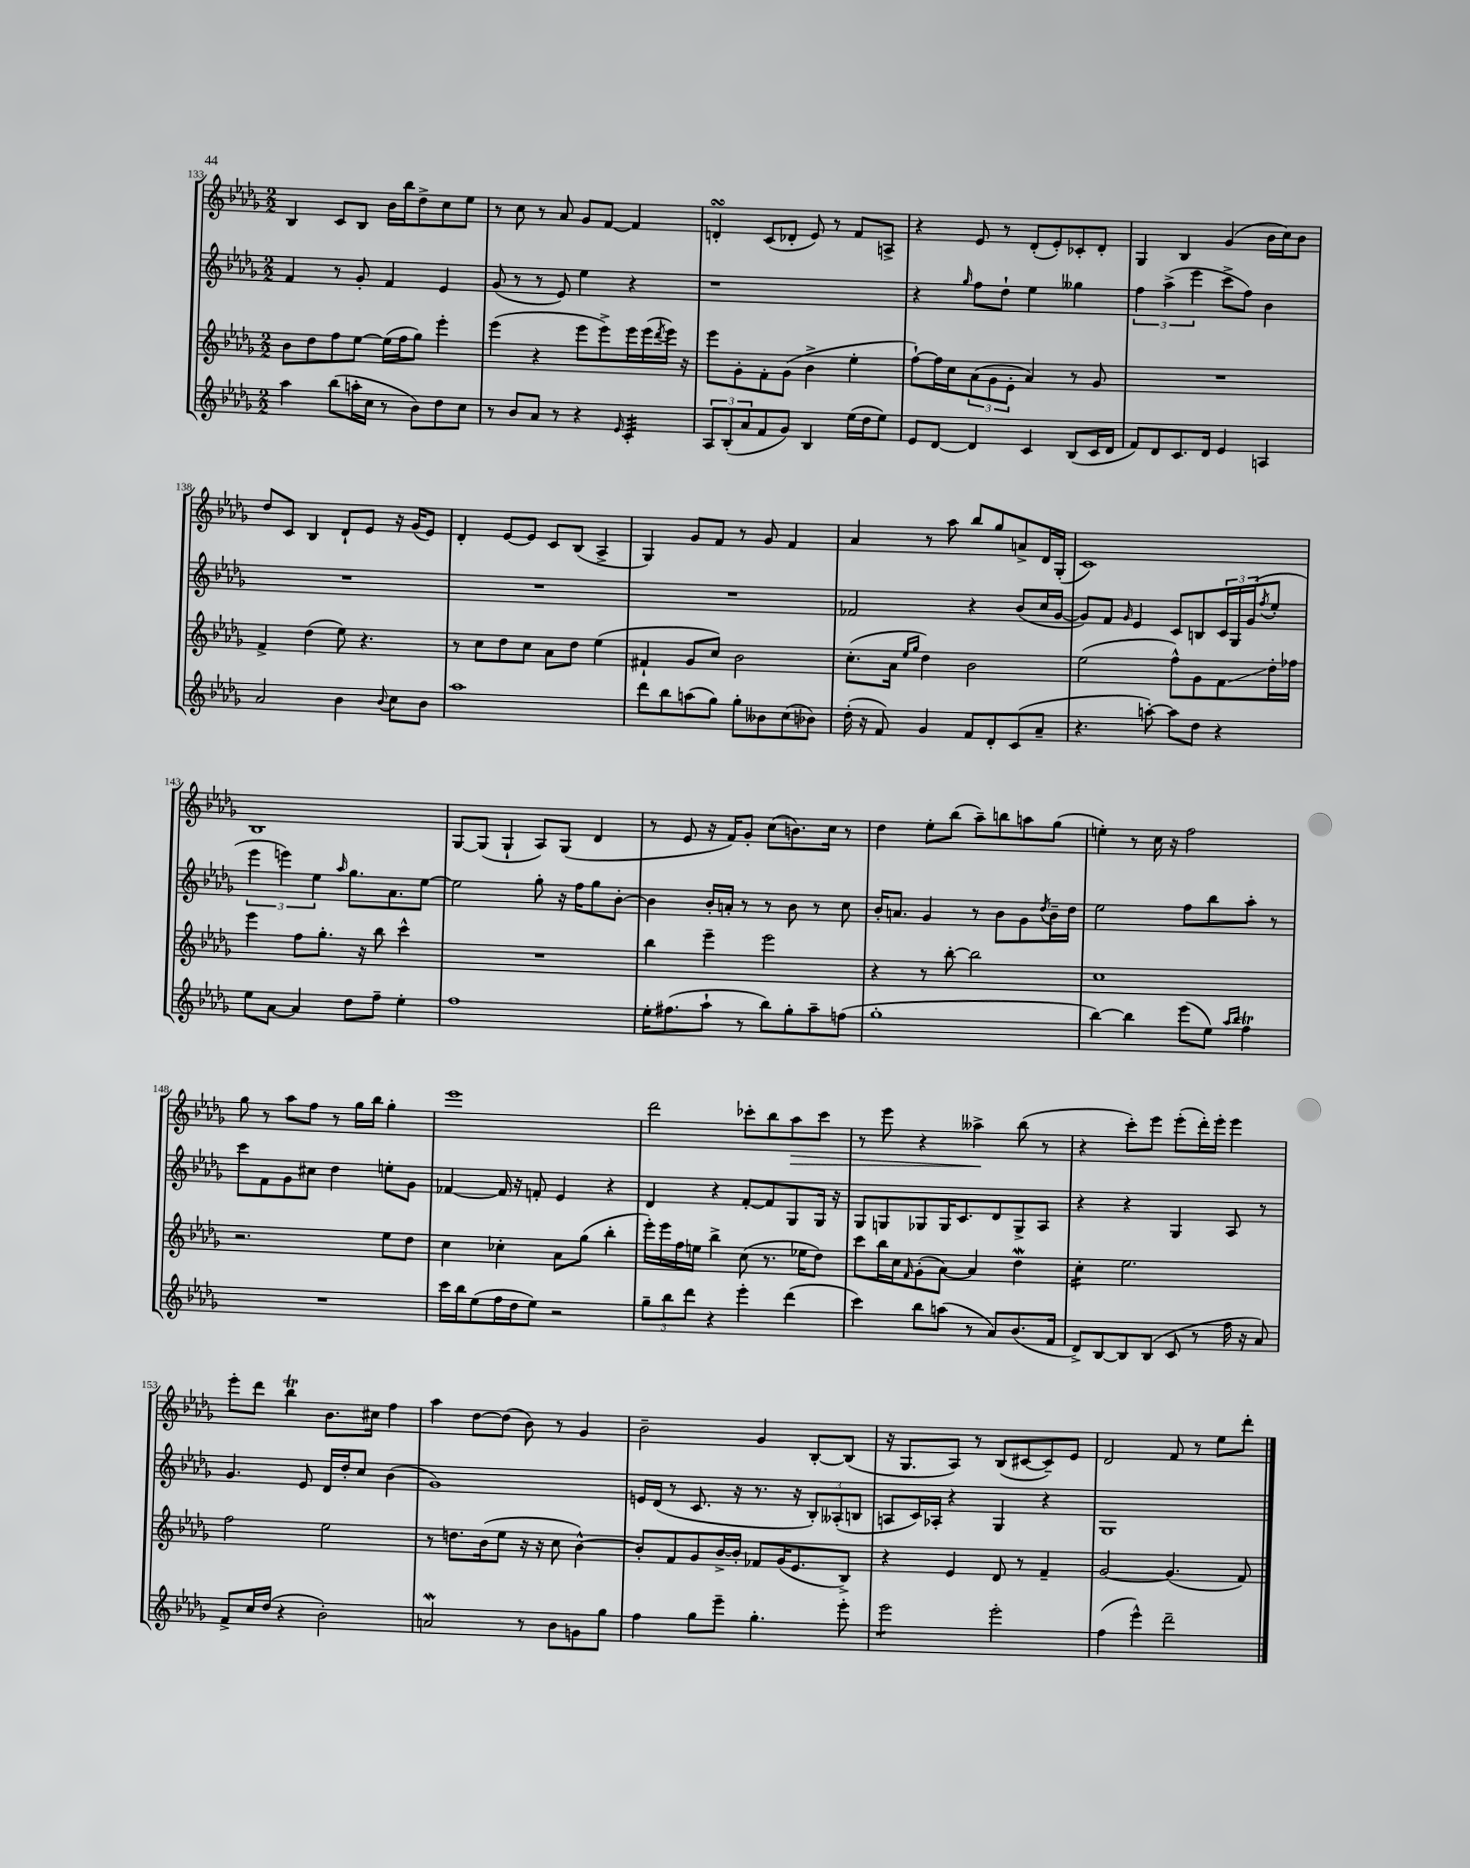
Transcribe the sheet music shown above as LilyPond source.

<<
\new StaffGroup <<
\new Staff = "s0" {
    \clef treble \key des \major \numericTimeSignature \time 2/2
    bes4 c'8 bes8 bes'16 bes''16 des''8-> c''8 ees''8 |
    r8 c''8 r8 aes'8 ges'8 f'8~ f'4 |
    d'4-.\turn c'8( des'8-. ees'8) r8 f'8 a8-> |
    r4 ees'8 r8 des'8-.( ees'8-.) ces'8-. des'8-. |
    ges4 bes4 ges'4( bes'16 c''16) bes'8 |
    des''8 c'8 bes4 des'8-! ees'8 r16 ges'16( ees'8) |
    des'4-. ees'8~ ees'8 c'8 bes8( aes4-> |
    ges4) ges'8 f'8 r8 ges'8 f'4 |
    aes'4 r8 aes''8 bes''8 ges''8 a'8-> des'16 ges16-.( |
    c'1) |
    bes1 |
    ges8~ ges8( ges4-! aes8) ges8( des'4 |
    r8 ees'8 r16 f'16) ges'8-. c''8( b'8.) c''16 r8 |
    des''4 ees''8-. bes''8( aes''8--) b''8 a''8 ges''8( |
    e''4-.) r8 c''16 r16 f''2 |
    ges''8 r8 aes''8 f''8 r8 ges''16 bes''16 ges''4-. |
    ees'''1 |
    des'''2 ces'''8-. bes''8 aes''8\> ces'''8 |
    r8 ees'''8 r4 aeses''4->\! bes''8( r8 |
    r4 c'''8-.) ees'''8 ees'''8-.( des'''16-.) ees'''16-. ees'''4 |
    ees'''8-. des'''8 bes''4\trill bes'8. cis''16 f''4 |
    aes''4 des''8~ des''8( bes'8) r8 ges'4 |
    bes'2-- ges'4 bes8~-. bes8( |
    r16 ges8. aes8) r8 bes8( cis'8~ cis'8--) ees'8 |
    des'2 f'8 r8 ees''8 des'''8-. \bar "|." |
}
\new Staff = "s1" {
    \clef treble \key des \major \numericTimeSignature \time 2/2
    f'4 r8 ges'8-. f'4 ees'4 |
    ges'8( r8 r8 ees'8) ees''4 r4 |
    r1 |
    r4 \grace { ges''16 } f''8 des''8-! ees''4 geses''4 |
    \tuplet 3/2 { f''4 aes''4->( ees'''4 } c'''8-> f''8) bes'4 |
    R1 |
    R1 |
    R1 |
    fes'2 r4 bes'8( c''16 ges'16~ |
    ges'8) f'8 \grace { ges'16 } ees'4 c'8 b8 \tuplet 3/2 { c'16 ges16 ges'16( } \acciaccatura { f''8 } ees''8-. |
    \tuplet 3/2 { ees'''4 e'''4) ees''4 } \grace { aes''16 } ges''8. aes'8. ees''8~ |
    ees''2 ges''8-. r16 f''16 ges''8 bes'8~-. |
    bes'4 bes'16-. a'16-. r8 r8 bes'8 r8 c''8 |
    bes'16-. a'8. ges'4 r8 bes'8 ges'8 \acciaccatura { des''8 } bes'16-- des''16 |
    ees''2 f''8 bes''8 aes''8-. r8 |
    c'''8 f'8 ges'8 cis''8 des''4 e''8-. ges'8 |
    fes'4~ fes'16 r16 f'8-. ees'4 r4 |
    des'4 r4 f'8~-. f'8 ges8 ges16 r16 |
    ges8 g8 ges8 ges16 c'8. des'8 ges8-> aes8 |
    r4 r4 ges4 aes8 r8 |
    ges'4. ees'8 des'16 des''16-. c''8 bes'4( |
    ges'1) |
    e'16 des'16( r8 c'8. r16 r8. r16 \tuplet 3/2 { bes8-.) aeses8-.( b8 } |
    a8 c'16) aes16-. r4 ges4 r4 |
    ges1 \bar "|." |
}
\new Staff = "s2" {
    \clef treble \key des \major \numericTimeSignature \time 2/2
    bes'8 des''8 f''8 ees''8~ ees''16( f''16 ges''8) ees'''4-. |
    ees'''4( r4 ees'''8 ees'''8->) ees'''16 ees'''16( \acciaccatura { des'''8 } ees'''16) r16 |
    ees'''8 ges'8-. f'8-. ges'8( bes'4-> ees''4-. |
    f''8~-!) f''16 c''16 \tuplet 3/2 { aes'8( ges'8 ees'8-. } aes'4) r8 ges'8 |
    R1 |
    f'4-> des''4( ees''8) r4. |
    r8 c''8 des''8 c''8 aes'8 des''8 ees''4( |
    fis'4-! ges'8 c''8) bes'2 |
    c''8.-.( aes'16 \grace { ees''16 ges''16 } des''4) bes'2 |
    ees''2( f''8-^) ges'8 f'8\glissando des''16-. fes''16 |
    ees'''4 f''8 ges''8.-. r16 bes''8 c'''4-^ |
    R1 |
    bes''4 ees'''4-- ees'''2 |
    r4 r8 bes''8~-. bes''2 |
    c''1 |
    r2. ees''8 des''8 |
    c''4 ces''4-. aes'8 ges''8( bes''4-. |
    ees'''16-.) ees'''16 f''16 e''16 bes''4-> c''8( r8. ees''16 des''8) |
    c'''8 bes''16 c''16 \grace { f'16 } ges'8-.( aes'8~) aes'4 des''4\mordent |
    c''4:16-. ees''2. |
    f''2 ees''2 |
    r8 d''8. bes'16( ees''8 r16 r16 c''8 bes'4~-^) |
    bes'8-. f'8 ges'8 bes'16~-> bes'16-. fes'8 ges'16( ees'8. bes8->) |
    r4 ees'4 des'8 r8 f'4-- |
    ges'2~ ges'4.( f'8) \bar "|." |
}
\new Staff = "s3" {
    \clef treble \key des \major \numericTimeSignature \time 2/2
    aes''4 bes''8( a''16-. c''16 r8 bes'8) des''8 c''8 |
    r8 bes'8 aes'8 r8 r4 \grace { ees'16 } c'4:32-. |
    \tuplet 3/2 { aes8 bes8-.( aes'8 } f'8 ges'8) bes4 ees''16( des''16 ees''8) |
    ees'8 des'8~ des'4 c'4 bes8( c'16 des'16 |
    f'8) des'8 c'8. des'16 ees'4 a4 |
    aes'2 bes'4 \appoggiatura { bes'8 } c''8 bes'8 |
    aes''1 |
    des'''8 bes''8 a''8( ges''8) ges''8-. beses'8 c''8( bes'8) |
    des''16-.( r16 f'8) ges'4 f'8 des'8-. c'8( aes'8-- |
    r4. a''8~-.) a''8 des''8 r4 |
    ees''8 aes'8~ aes'4 des''8 f''8-- ees''4-. |
    f''1 |
    ees''16-. fis''8.( aes''8-! r8 bes''8) ges''8-. aes''8-- f''8( |
    ges''1-. |
    bes''4~) bes''4 ees'''8( ees''8) \grace { aes''16 bes''16 } f''4\trill |
    R1 |
    c'''16 bes''16 ees''8( f''16 des''16 ees''8) r2 |
    \tuplet 3/2 { ges''8-- bes''8 des'''8 } r4 ees'''4-. des'''4( |
    c'''4) bes''8 a''8( r8 aes'8) bes'8.( f'16 |
    des'8->) bes8~ bes8 bes8( c'8 r8 f''16 r16 aes'8) |
    f'8-> c''16 des''16( r4 bes'2-.) |
    a'2\mordent r8 bes'8 g'8 ges''8 |
    f''4 ges''8 ees'''8-- ges''4.-. ees'''8-. |
    ees'''2:8 ees'''2-. |
    f''4( ees'''4-^) des'''2-- \bar "|." |
}
>>
>>
\layout { \context { \Score currentBarNumber = #133 } }
